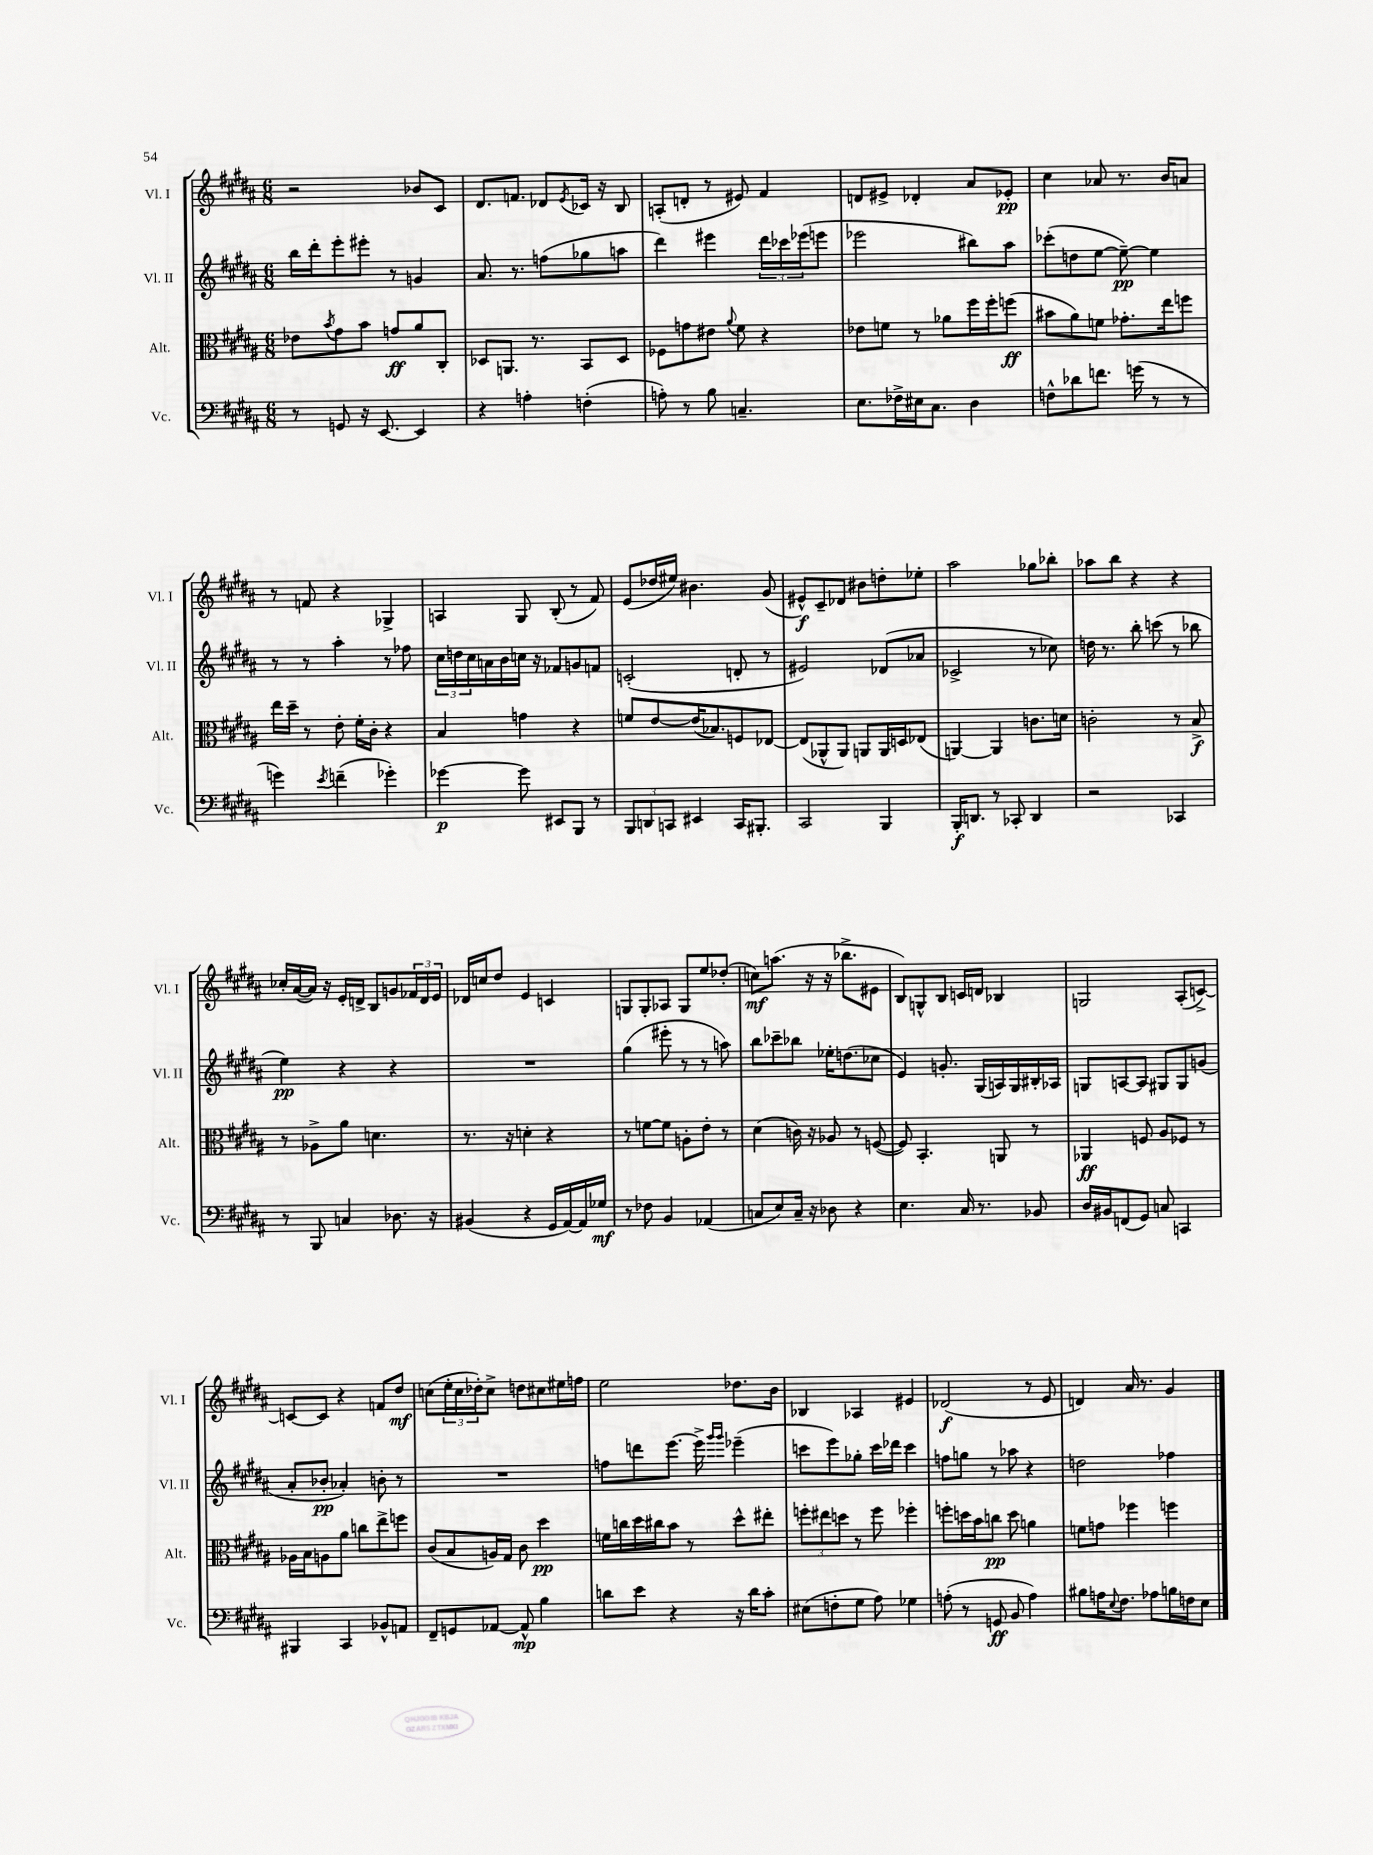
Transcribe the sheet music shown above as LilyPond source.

<<
\new StaffGroup <<
\new Staff = "s0" \with { instrumentName = "Vl. I" shortInstrumentName = "Vl. I" } {
    \clef treble \key b \major \numericTimeSignature \time 6/8
    r2 bes'8 cis'8 |
    dis'8. f'8. des'8 \acciaccatura { e'8 } ces'16 r16 b8 |
    a8-.( d'8-. r8 eis'8) fis'4 |
    d'8 eis'8-> des'4-. ais'8 ees'8-.\pp |
    cis''4 aes'8 r8. b'16 a'8 |
    r8 f'8 r4 ges4-> |
    a4 gis8 b8-.( r8 fis'8) |
    e'8( des''16 eis''16) bis'4. gis'8( |
    eis'8-^\f) cis'8-- des'8 bis'8 d''8-. ees''8-. |
    ais''2 ges''8 bes''8-. |
    aes''8 b''8 r4 r4 |
    ces''16-. ais'16~( ais'16) r16 e'16-. d'16-> b8 g'8 \tuplet 3/2 { fes'16 d'16 e'16 } |
    des'16 c''16 dis''8 e'4 c'4 |
    g8 g8-. aes8 g8 e''8 des''8-.( |
    c''8\mf) a''8.( r16 r16 bes''8.-> eis'8 |
    b8) g8-^ b8 c'16 d'16 bes4 |
    g2 ais8-.( c'8~->) |
    c'8~ c'8 r4 f'8 dis''8\mf |
    c''8( \tuplet 3/2 { e''16-. c''16 des''16-.) } c''8-> d''8 cis''8 eis''16 f''16 |
    e''2 des''8. b'16 |
    bes4 aes4 eis'4 |
    des'2\f( r8 e'8 |
    d'4) ais'16 r8. gis'4 \bar "|." |
}
\new Staff = "s1" \with { instrumentName = "Vl. II" shortInstrumentName = "Vl. II" } {
    \clef treble \key b \major \numericTimeSignature \time 6/8
    b''16 dis'''16-. e'''8-. eis'''8-. r8 g'4 |
    ais'8. r8. f''8( ges''8 a''8 |
    dis'''4) eis'''4 \tuplet 3/2 { dis'''16 ces'''16 ees'''16( } e'''8 |
    ees'''2 bis''8) ais''8 |
    ces'''8-.( d''8 e''8~ e''8~--\pp) e''4 |
    r8 r8 ais''4-. r8 fes''8 |
    \tuplet 3/2 { cis''16 d''16 cis''16 } a'16 b'16 c''16 r16 fes'8 g'8 f'8 |
    c'2-.( d'8-. r8 |
    eis'2) des'8( aes'8 |
    ces'2-> r8 ces''8) |
    d''16 r8. b''8-. c'''8( r8 bes''8 |
    e''4\pp) r4 r4 |
    R2. |
    gis''4( eis'''8-. r8 r8 a''8) |
    b''8 ces'''8-- bes''8 ees''16-. d''8.( ces''8 |
    e'4) g'8.-. gis16( a16) gis16 bis16-. aes16 |
    g8 a8~ a8 gis8 gis8 g'8( |
    ais'8-. bes'8-.\pp aes'4-.) b'8-. r8 |
    R2. |
    f''8 d'''8 e'''8.~ e'''16-> \grace { gis'''16 gis'''16 } ees'''4--( |
    c'''8 e'''8) ges''8-. c'''16 des'''16 c'''4 |
    f''8 g''8 r8 aes''8 r4 |
    d''2 fes''4 \bar "|." |
}
\new Staff = "s2" \with { instrumentName = "Alt." shortInstrumentName = "Alt." } {
    \clef alto \key b \major \numericTimeSignature \time 6/8
    ees'8 \acciaccatura { b'8 } gis'8 b'8 g'8\ff ais'8 cis8-. |
    des8 a,8. r8. b,8 des8 |
    fes8 g'8 eis'8 \appoggiatura { ais'8 } fis'8 r4 |
    ees'8 f'8 r8 aes'8 fis''16 fis''16-. f''8\ff( |
    bis'8 ais'8) f'8 ges'8.-. e''16 f''8 |
    e''16 dis''16-- r8 e'8-. fis'16-. cis'16-. r4 |
    b4 g'4 r4 |
    f'8 e'8~ e'16( bes8.) f8 ees8~ |
    ees8( aes,8-^ aes,8) a,8 a,16 d16 ees8( |
    a,4~) a,4 c'8. d'16 |
    c'2-. r8 b8->\f |
    r8 aes8-> ais'8 d'4. |
    r8. r16 d'4-. r4 |
    r8 f'8~ f'8 a8-. e'8-. r8 |
    dis'4( c'16) r16 aes8 r8 f8~( |
    f8) b,4.-. a,8 r8 |
    aes,4\ff f8 ais8 fes8 r8 |
    aes16 b16 a8 ais'8 c''8 e''8-> f''8 |
    cis'8( b8 a16) gis16 cis'8 dis''4\pp |
    f'16 c''16 dis''16 cis''16 b'8 r8 dis''8-^ eis''8-. |
    \tuplet 3/2 { f''8-. eis''8 d''8 } r8 f''8 fes''4-. |
    f''8-. d''16 b'16 c''8\pp d''8 a'4 |
    f'8 g'8 fes''4 f''4 \bar "|." |
}
\new Staff = "s3" \with { instrumentName = "Vc." shortInstrumentName = "Vc." } {
    \clef bass \key b \major \numericTimeSignature \time 6/8
    r8 g,8 r16 e,8.~ e,4 |
    r4 a4-. f4-.( |
    a8-.) r8 b8 c4.-- |
    e8. fes16-> eis16 cis8. dis4 |
    f8-^ des'8 f'8. g'16( r8 r8 |
    g'4) \acciaccatura { e'8 } f'4--( ges'4-.) |
    ges'4~\p ges'8 eis,8 b,,8 r8 |
    \tuplet 3/2 { b,,8 d,8 c,8 } eis,4 c,16 bis,,8.-. |
    cis,2 b,,4 |
    b,,16-.\f d,8. r8 ces,8-. d,4 |
    r2 ces,4 |
    r8 b,,8 c4 des8. r16 |
    bis,4( r4 gis,16 ais,16~) ais,16 ges16\mf |
    r8 fes8 b,4 aes,4( |
    c8 e8) c16-- r16 des8 r4 |
    e4. cis16 r8. bes,8 |
    dis16 bis,16 f,8( gis,8) c8 c,4 |
    bis,,4 cis,4 bes,8-^ a,8 |
    fis,8-- g,8 aes,8~ aes,8-^\mp b4 |
    d'8 e'8 r4 r16 d'16 cis'8-. |
    eis8( f8-. gis8 ais8) ges4 |
    a8-.( r8 g,8\ff b,8 a4) |
    bis8 a16 \appoggiatura { e8 } fis8. aes8 b16 f16 e8 \bar "|." |
}
>>
>>
\layout { \context { \Score \remove "Bar_number_engraver" } }
